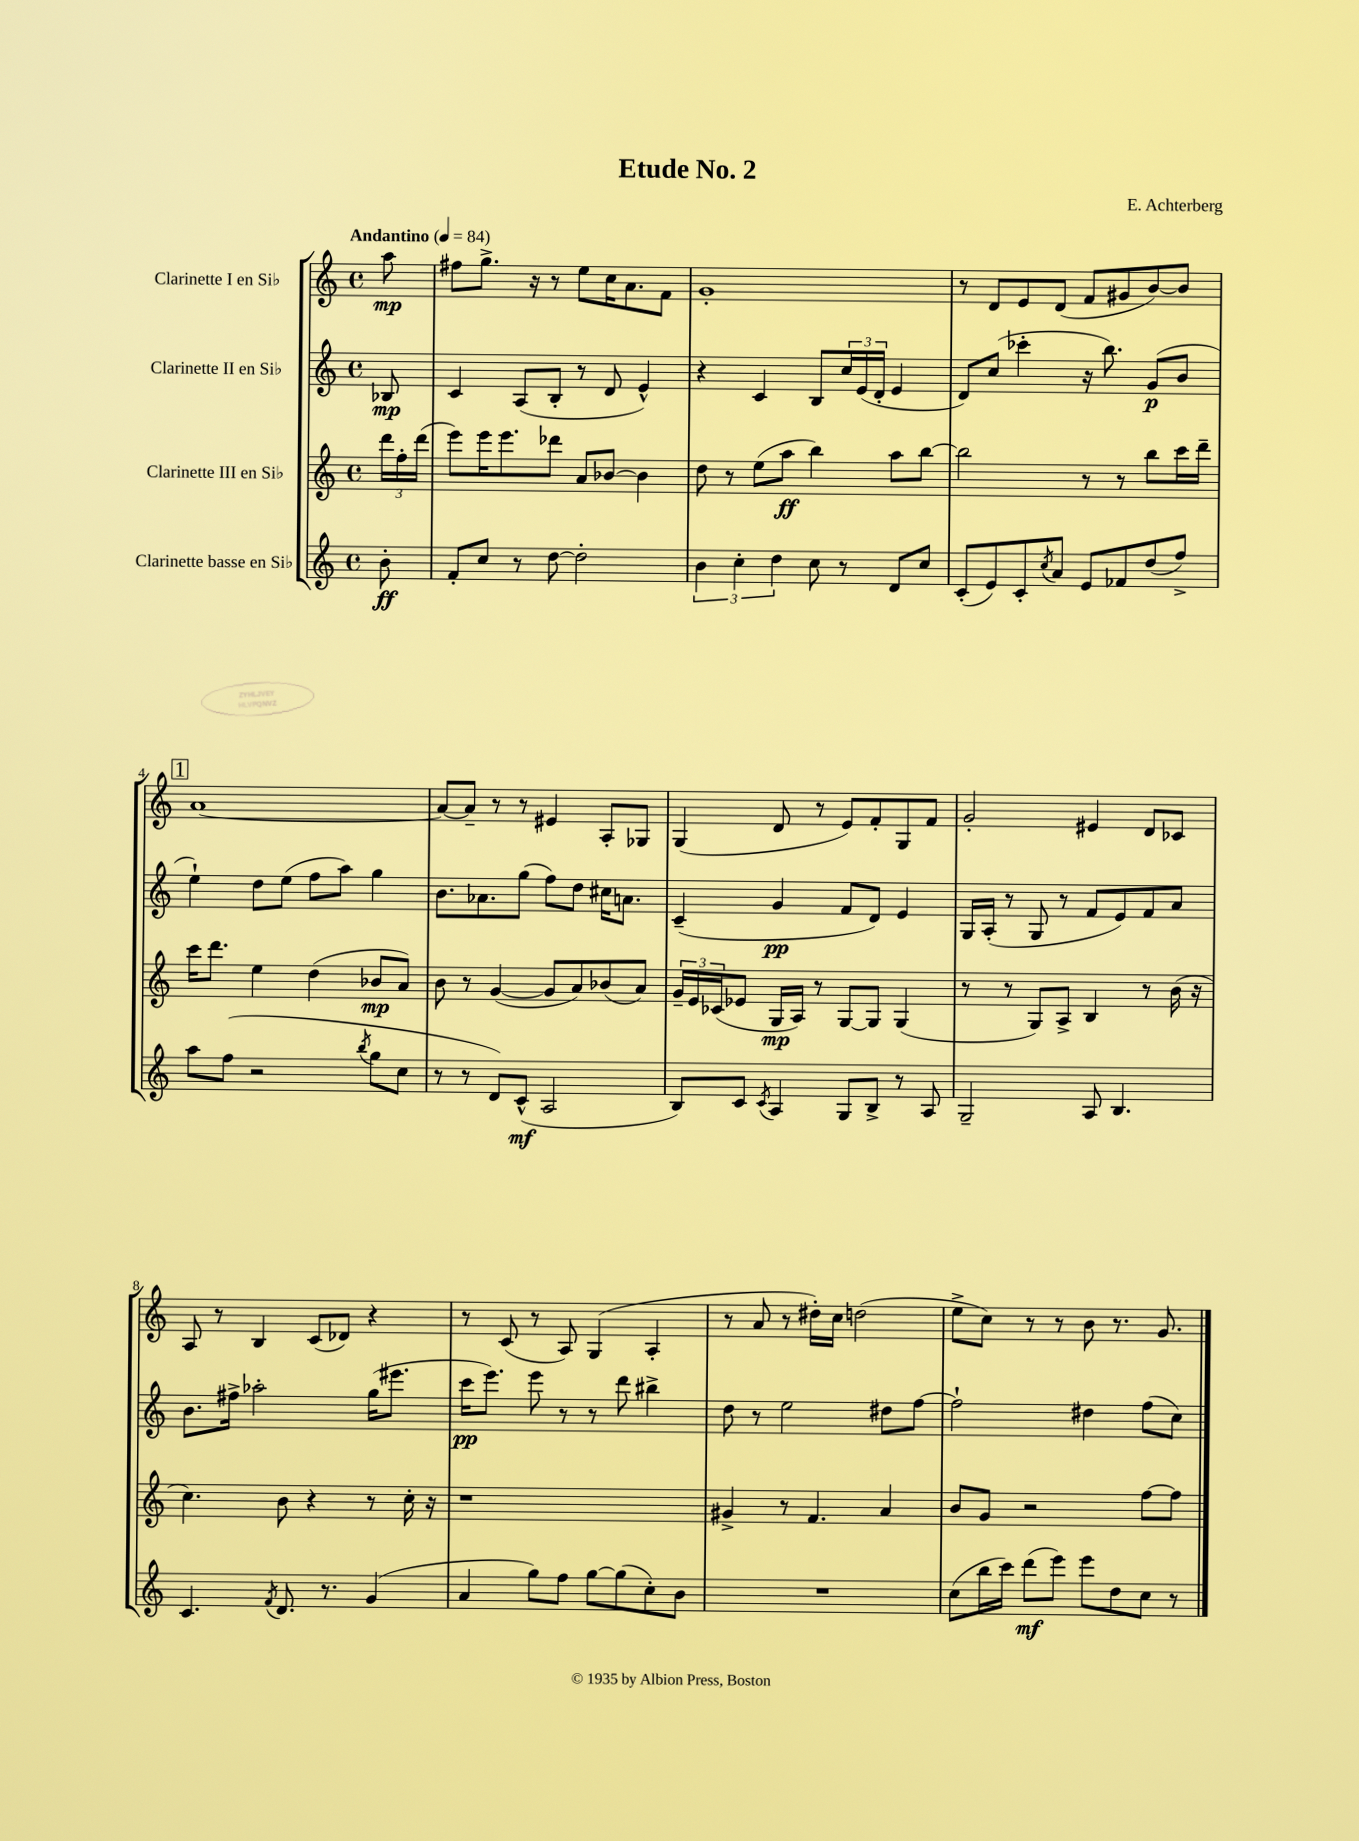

**kern	**kern	**kern	**kern
*staff4	*staff3	*staff2	*staff1
*clefG2	*clefG2	*clefG2	*clefG2
*k[]	*k[]	*k[]	*k[]
*M4/4	*M4/4	*M4/4	*M4/4
*met(c)	*met(c)	*met(c)	*met(c)
*MM84	*MM84	*MM84	*MM84
8b'	24ddd	8B-	8aa
.	24ff'	.	.
.	(24ddd	.	.
=	=	=	=
8f'	8eee)	4c	8ff#
8cc	16eee	.	8.gg^
.	8.eee	.	.
8r	.	(8A	.
.	.	.	16r
[8dd	8ddd-	8B'	8r
2dd']	8a	8r	8ee
.	[8b-	8d	16cc
.	.	.	8.a
.	4b-]	4e^^)	.
.	.	.	8f
=	=	=	=
6b	8dd	4r	1g'
.	8r	.	.
6cc'	.	.	.
.	(8ee	4c	.
6dd	.	.	.
.	8aa	.	.
8cc	4bb)	8B	.
8r	.	24cc	.
.	.	(24e	.
.	.	24d'	.
8d	8aa	4e	.
8cc	[8bb	.	.
=	=	=	=
(8c'	2bb]	8d)	8r
8e)	.	(8cc	8d
8c'	.	4ccc-'	8e
8qcc	.	.	.
8a	.	.	(8d
8e	8r	16r	8f
.	.	8.bb)	.
8f-	8r	.	8g#
(8dd	8bb	(8g	[8b)
8ff^)	16ccc	8b	8b]
.	16ddd~	.	.
=	=	=	=
8aa	16ccc	4ee`)	[1a
.	8.ddd	.	.
(8ff	.	.	.
2r	4ee	8dd	.
.	.	(8ee	.
.	(4dd	8ff	.
.	.	8aa)	.
8qbb	.	.	.
8gg	8b-	4gg	.
8cc	8a)	.	.
=	=	=	=
8r	8b	8.b	8a_
8r	8r	.	8a~]
.	.	8.a-	.
8d)	([4g	.	8r
(8c^^	.	(8gg	8r
2A	8g]	8ff)	4e#
.	8a)	8dd	.
.	(8b-	16cc#	8A'
.	.	8.a	.
.	8a)	.	8G-
=	=	=	=
8B)	24g~	(4c~	(4G
.	24e	.	.
.	(24c-	.	.
8c	8e-	.	.
8qc	.	.	.
4A	16G	4g	8d
.	16A)	.	.
.	8r	.	8r
8G	[8G	8f	8e)
8B^	8G]	8d)	8f'
8r	(4G	4e	8G
8A	.	.	8f
=	=	=	=
2G~	8r	16G	2g'
.	.	(16A'	.
.	8r	8r	.
.	8G)	8G	.
.	8A^	8r	.
8A	4B	8f	4e#
4.B	.	8e)	.
.	8r	8f	8d
.	(16b	8a	8c-
.	16r	.	.
=	=	=	=
4.c	4.cc)	8.b	8A
.	.	.	8r
.	.	16ff#^	.
.	.	2aa-'	4B
8qf	.	.	.
8.d	8b	.	.
.	4r	.	(8c
8.r	.	.	.
.	.	.	8d-)
(4g	8r	(16gg	4r
.	.	8.eee#	.
.	16cc'	.	.
.	16r	.	.
=	=	=	=
4a	1r	16ccc	8r
.	.	8.eee)	.
.	.	.	(8c
8gg)	.	8eee	8r
8ff	.	8r	8A)
[8gg	.	8r	(4G
(8gg]	.	8ddd	.
8cc')	.	4bb#^	4A'
8b	.	.	.
=	=	=	=
1r	4g#^	8dd	8r
.	.	8r	8a
.	8r	2ee	8r
.	4.f	.	16dd#')
.	.	.	16cc
.	.	.	(2dd
.	4a	8dd#	.
.	.	[8ff	.
=	=	=	=
(8cc	8b	2ff`]	8ee^
16bb	8g	.	8cc)
16ccc)	.	.	.
(8ddd	2r	.	8r
8eee)	.	.	8r
8eee	.	4dd#	8b
8dd	.	.	8.r
8cc	[8ff	(8ff	.
.	.	.	8.g
8r	8ff]	8cc)	.
==	==	==	==
*-	*-	*-	*-
